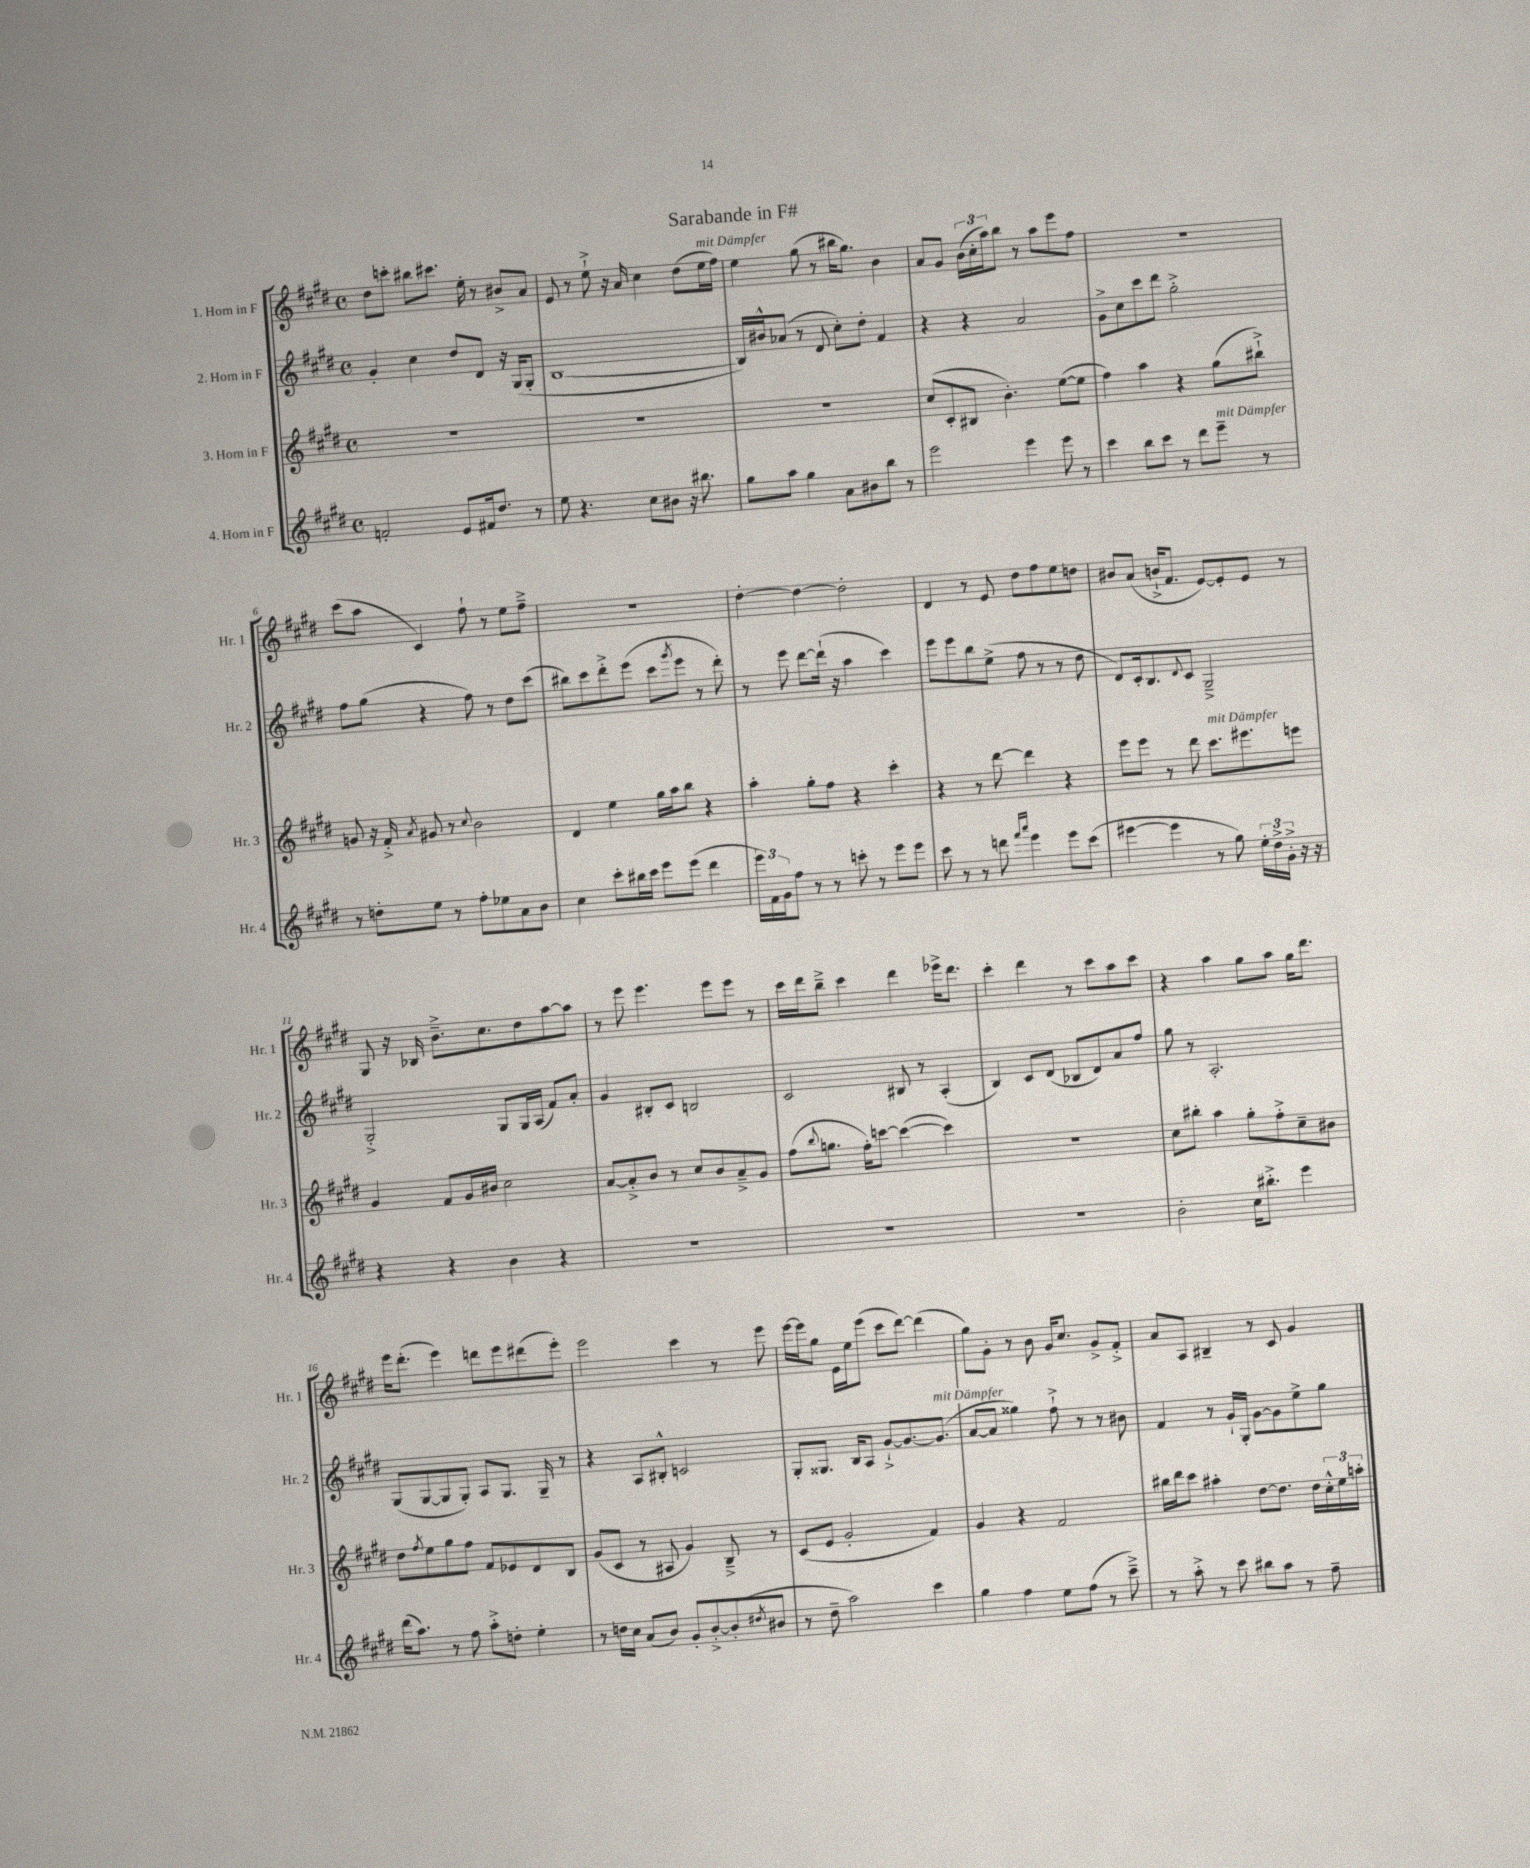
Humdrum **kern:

**kern	**kern	**kern	**kern
*staff4	*staff3	*staff2	*staff1
*clefG2	*clefG2	*clefG2	*clefG2
*k[f#c#g#d#]	*k[f#c#g#d#]	*k[f#c#g#d#]	*k[f#c#g#d#]
*M4/4	*M4/4	*M4/4	*M4/4
*met(c)	*met(c)	*met(c)	*met(c)
2f'	1r	4g#'	8dd#
.	.	.	8ccc'
.	.	4cc#	8bb#
.	.	.	8.ccc#
8e	.	8dd#	.
.	.	.	16ee'
16f#	.	8d#	8r
8.dd#	.	.	.
.	.	16r	8b#^
.	.	(16G#	.
8r	.	8G#'	8a
=	=	=	=
8ee	1r	[1B	8e
4.r	.	.	8r
.	.	.	8ee`^
.	.	.	16r
.	.	.	16a
8cc#	.	.	4cc#
8b#	.	.	.
16r	.	.	(8dd#
8.bb#	.	.	.
.	.	.	16ee
.	.	.	16ff#)
=	=	=	=
8gg#	1r	16B])	4ee
.	.	16b#^^	.
8aa	.	(8a-	.
4gg#	.	8r	(8gg#
.	.	8d#	8r
8a	.	8cc#')	16bb#
.	.	.	8.gg#)
8b#	.	8dd#'	.
8bb	.	4f#	4b
8r	.	.	.
=	=	=	=
2eee	(8cc#	4r	8a
.	8c#'	.	8g#
.	8B#	4r	(24b
.	.	.	24cc#'
.	.	.	24aa)
.	4.b')	.	8bb
4eee	.	2a	8r
.	.	.	8aa
8eee	([8ee	.	8eee
8r	8ee]	.	8ff#
=	=	=	=
4ccc#	4ff#)	8g#^	1r
.	.	8cc#	.
8bb	4aa	8ccc#	.
8ccc#	.	8ddd#	.
8r	4r	2gg#'^	.
8ddd#	.	.	.
8eee~	(8gg#	.	.
8r	8bb#`^)	.	.
=	=	=	=
8r	8g	8ff#	(8ccc#
8dd'	16r	(8gg#	8aa
.	16f#'^	.	.
.	8qa	.	.
8ee	8g#	4r	4c#)
8r	8r	.	.
.	8qqcc#	.	.
8ff#'	2b	8ff#)	8ff#`
8ee-	.	8r	8r
8a	.	8dd#	8ee
8b	.	(8ccc#	8ff#~^
=	=	=	=
4cc#	4d#	8bb#)	1r
.	.	8ccc#	.
8ccc#'	4ee	8ddd#'^	.
16bb#	.	(8eee	.
16ccc#	.	.	.
8eee	16gg#	8ccc#	.
.	16aa	.	.
.	.	8qggg#	.
(8eee	8bb	8eee	.
4ddd#	4r	8r	.
.	.	8ddd#')	.
=	=	=	=
24eee)	4aa'	8r	[4dd#'
24f#	.	.	.
24g#	.	.	.
8ff#	.	8eee	.
8r	8gg#'	[8ddd#	4dd#_
8r	8ff#	(16ddd#`]	.
.	.	16r	.
8ccc'	4r	4aa	2dd#']
8r	.	.	.
8eee	4ccc#'	4ccc#)	.
8eee	.	.	.
=	=	=	=
8ccc#	4r	8eee	4d#
8r	.	8eee	.
8r	8r	8bb	8r
8ddd	[8ddd#	(8ee^	8e
16qqfff#	.	.	.
16qqaaa	.	.	.
4eee	4ddd#]	8ff#	8dd#
.	.	8r	8ff#
8eee	4r	8r	8ee
(8ccc#	.	8dd#	8dd
=	=	=	=
[4eee#	8eee	8d#)	8b#
.	8eee	16c#'	(8a
.	.	8.B	.
4eee#]	8r	.	16b`^
.	.	.	8.f#
.	.	8qqd#	.
.	8ddd#	8c#	.
8r	8.ccc#	2G#~^	[8e)
8gg#)	.	.	8e']
.	8.eee#	.	.
24ee'	.	.	8e
24dd#^	.	.	.
24g#'^	.	.	.
16r	8eee	.	8r
16r	.	.	.
=	=	=	=
4r	4g#	2G#'^	8G#
.	.	.	16r
.	.	.	16B-
4r	8f#	.	8.b~^
.	16g#	.	.
.	16b#	.	8.cc#
4b	2cc#	8G#	.
.	.	16G#	8dd#
.	.	(16A	.
4r	.	8f#)	[8aa
.	.	8a'	8aa]
=	=	=	=
1r	[8a	4g#	8r
.	8a'^]	.	8eee
.	8b	8B#'	4.eee
.	8r	8c#	.
.	8cc#	2B	.
.	8b	.	8eee
.	8a~^	.	8eee
.	8g#	.	8r
=	=	=	=
1r	(8ff#	2c#	16ccc#
.	.	.	16ddd#
.	8qqbb	.	.
.	8.gg	.	8bb~^
.	.	.	4ccc#
.	16ff#')	.	.
.	[8ccc	.	.
.	(4ccc_	8B#	4ddd#
.	.	8r	.
.	4ccc])	(4A'	16eee-^
.	.	.	8.ddd#
=	=	=	=
1r	1r	4B)	4ccc#'
.	.	8c#	4ddd#
.	.	(8d#	.
.	.	8B-	8r
.	.	8d#)	8ccc#
.	.	8a	8aa
.	.	8ff#	8ccc#
=	=	=	=
2b'	8cc#	8gg#	4r
.	8bb#'	8r	.
.	4aa	2.A'	4aa
16cc#	8gg#'	.	8gg#
8.bb#'^	.	.	.
.	8ff#'^	.	8aa
4eee	8cc#~	.	16gg#
.	.	.	8.ddd#
.	8b#	.	.
=	=	=	=
(16ddd#	8dd#	(8G#	16eee
8.aa)	.	.	(8.ddd#'
.	8qff#	.	.
.	8ee	[8G#	.
8r	8gg#	8G#]	4eee)
8ff#	8ff#	8G#')	.
8aa'^	8f#	8A	8ddd
8dd'	8e-	8.G#	8eee
4ee'	8d#	.	(8ddd#
.	.	16G#~	.
.	8B	8r	8eee')
=	=	=	=
8r	(8g#	4r	2eee
16dd	8c#	.	.
16cc#	.	.	.
(8a	8r	8A	.
8b)	8A#	8B#'^^	.
8g#'	4g#)	2c	4ccc#
[8b'^	.	.	.
(8b']	8B~^	.	8r
8qdd#	.	.	.
8b#	8r	.	8eee
=	=	=	=
8r	(8c#	8G#'	[16eee
.	.	.	16eee]
8dd#~	8e	8.G##	8gg#
2aa)	2g#'	.	16e
.	.	16B	16ee
.	.	8A	(8eee
.	.	[8g#`^	8ccc#
.	.	8.g#_	[8ddd#)
4ccc#	4f#)	.	(4ddd#]
.	.	(8.g#]	.
=	=	=	=
4gg#	4g#	[8a	8gg#)
.	.	8a]	8g#'
4ff#	4r	4gg##)	8r
.	.	.	8b
8ee	2f#	8ff#`^	16g#
.	.	.	8.cc#
(8ff#	.	8r	.
8r	.	8r	8g#^
8ccc#~^)	.	8b#	8f#'^
=	=	=	=
8r	16bb#	4f#	8a
.	16ddd#	.	.
8aa'^	8ccc#	.	8A
8r	4aa#'	8r	4B#~
8ccc#	.	16g#`	.
.	.	16G#'	.
8bb#	[8dd#	[8g#	8r
8aa	8.dd#]	8g#]	8c#
8r	.	8ee^	4g#
.	16dd#	.	.
8ff#~	24cc#'^^	8gg#	.
.	24ee	.	.
.	24aa'	.	.
==	==	==	==
*-	*-	*-	*-
